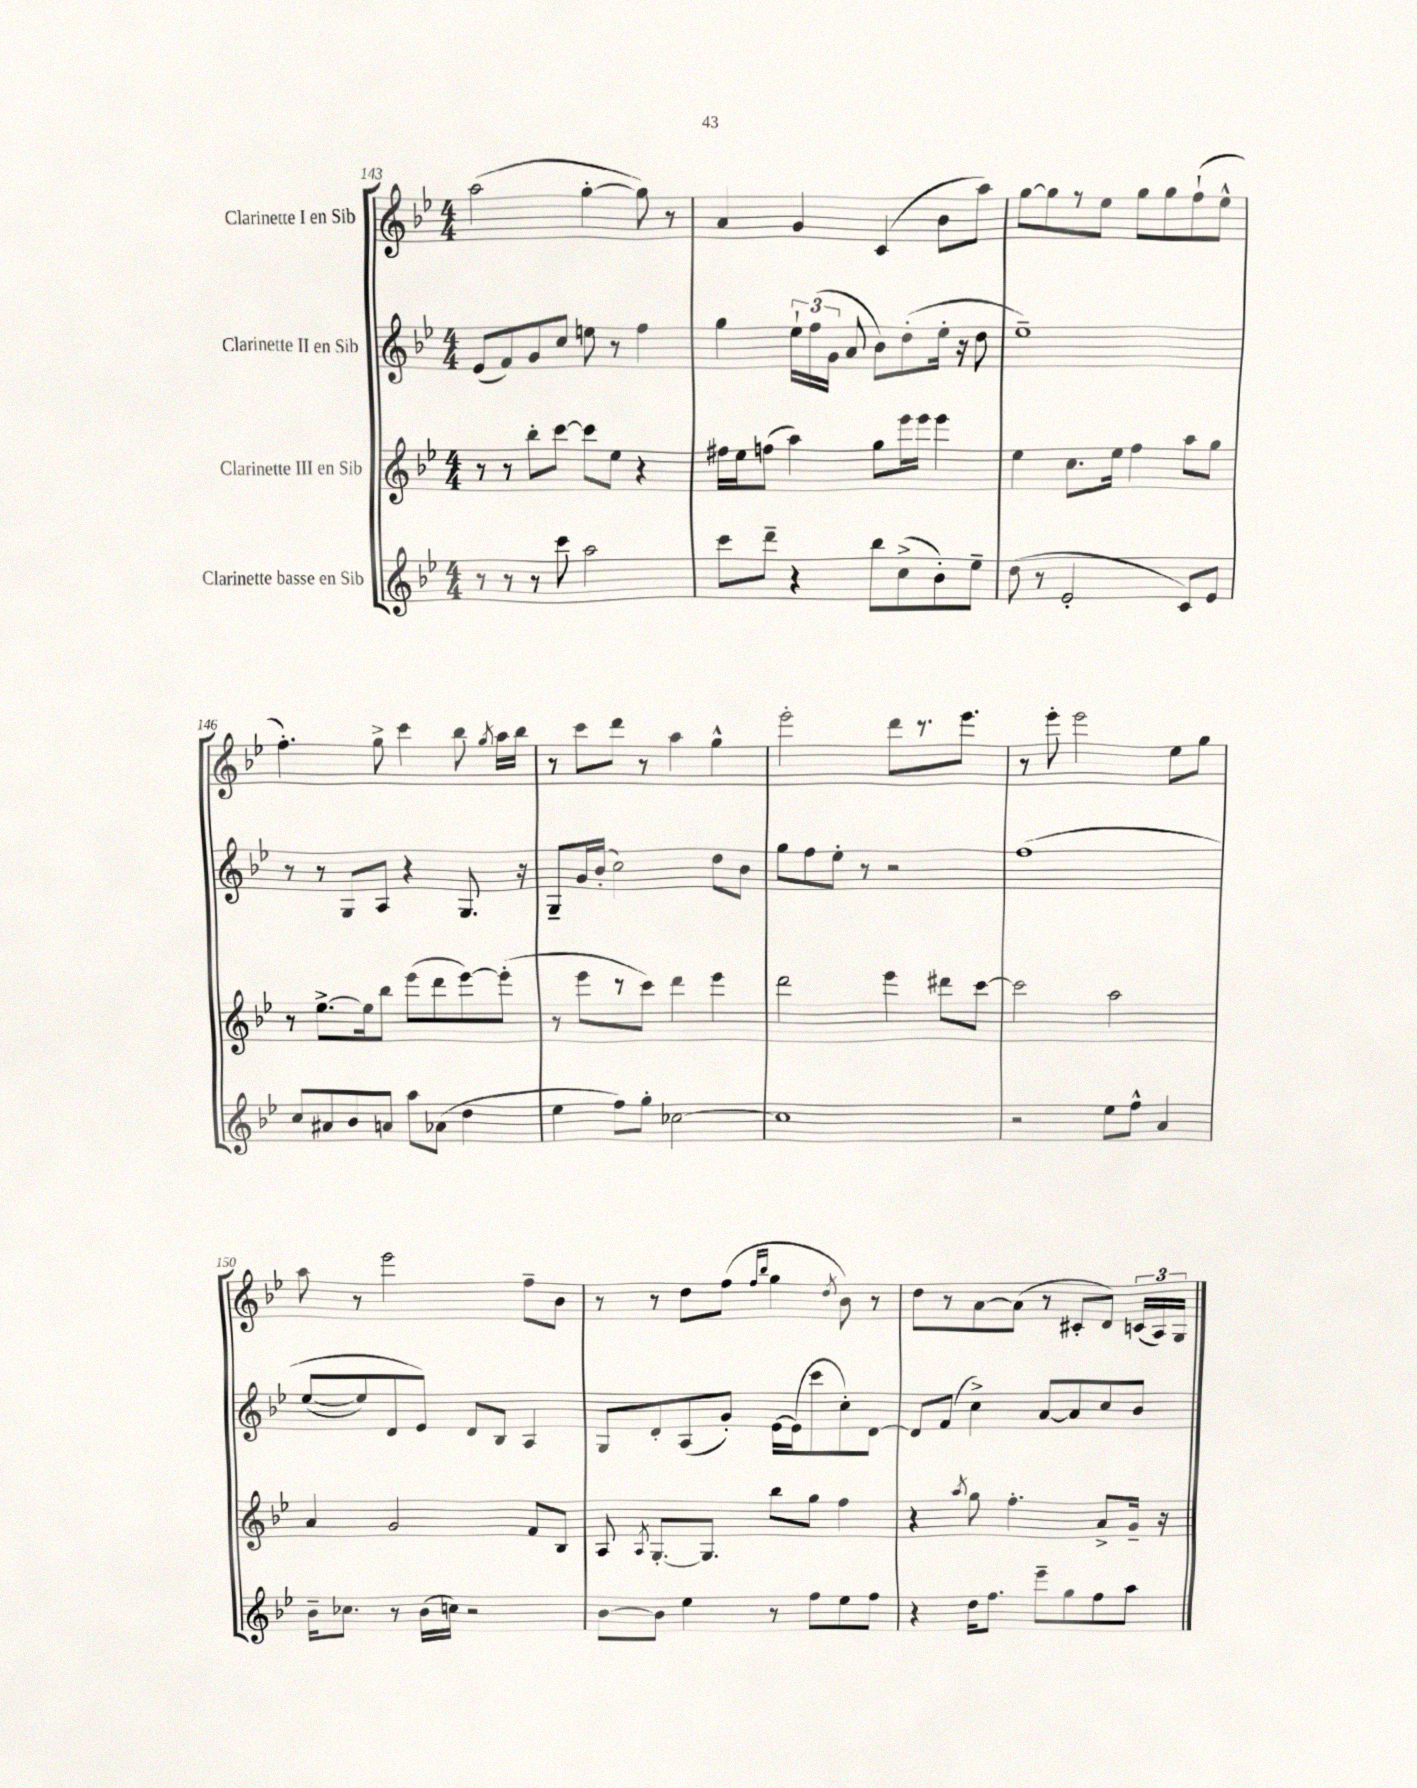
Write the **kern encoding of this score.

**kern	**kern	**kern	**kern
*staff4	*staff3	*staff2	*staff1
*clefG2	*clefG2	*clefG2	*clefG2
*k[b-e-]	*k[b-e-]	*k[b-e-]	*k[b-e-]
*M4/4	*M4/4	*M4/4	*M4/4
8r	8r	(8e-/L	(2aa\
8r	8r	8f/)	.
8r	8bb-'\L	8g/	.
8ccc\	[8ccc\J	8cc/J	.
2aa\	8ccc\]L	8ee\	[4gg'\
.	8ee-\J	8r	.
.	4r	4ff\	8gg\])
.	.	.	8r
=	=	=	=
8ccc\L	16ff#\LL	4gg\	4a/
.	16ee-\J	.	.
8ddd~\J	(8ff\J	.	.
4r	4aa\)	24ee-`\LL	4g/
.	.	(24ff\	.
.	.	24g\JJ	.
.	.	8a/	.
8bb-\L	8gg\L	8b-\L)	(4c/
(8cc^\	16eee-\L	(8dd'\	.
.	16eee-\JJ	.	.
8b-'\)	4eee-\	16ee-'\Jk	8b-\L
.	.	16r	.
8ee-~\J	.	8dd\	8aa\J)
=	=	=	=
(8dd\	4ee-\	1ee-~)	[8gg\L
8r	.	.	8gg\]
2e-'/	8.cc\L	.	8r
.	.	.	8ee-\J
.	16ee-\Jk	.	.
.	4ff\	.	8gg\L
.	.	.	8gg\
8c/L)	8aa\L	.	(8ff`\
8e-/J	8gg\J	.	8ee-^^\J
=	=	=	=
8cc/L	8r	8r	4.ff'\)
8a#/	[8.ee-^\L	8r	.
8b-/	.	8G/L	.
.	16ee-\]k	.	.
8a/J	8bb-\J	8A/J	8gg^\
8aa\L	(8eee-\L	4r	4ccc\
(8a-\J	8ddd\	.	.
4dd\	[8eee-\)	8.G/	8bb-\
.	.	.	8qgg/
.	(8eee-'\]J	.	16aa\LL
.	.	16r	16bb-\JJ
=	=	=	=
4ee-\	8r	8G~/L	8r
.	8eee-\L	16g/L	8ccc\L
.	.	(16b-'/JJ	.
8ff\L)	8r	2cc\)	8ddd\J
8gg'\J	8ccc\J)	.	8r
[2cc-\	4ddd\	.	4aa\
.	4eee-\	8dd\L	4gg^^\
.	.	8b-\J	.
=	=	=	=
1cc-]	2ddd\	8gg\L	2eee-'\
.	.	8ff\	.
.	.	8ee-'\J	.
.	.	8r	.
.	4eee-\	2r	8ddd\L
.	.	.	8.r
.	8ddd#\L	.	.
.	.	.	8.eee-\J
.	[8ccc\J	.	.
=	=	=	=
2r	2ccc\]	&(1ff	8r
.	.	.	8eee-'\
.	.	.	2eee-\
8ee-\L	2aa\	.	.
8ff^^\J	.	.	.
4a/	.	.	8ee-\L
.	.	.	8gg\J
=	=	=	=
16b-~\LK	4a/	([8ee-/L	8aa\
8.cc-\J	.	.	.
.	.	8ee-/])	8r
8r	2g/	8d/	2eee-\
(16b-\LL	.	8e-/J&)	.
16cc\JJ)	.	.	.
2r	.	8d/L	.
.	.	8B-/J	.
.	8f/L	4A/	8ff~\L
.	8B-/J	.	8b-\J
=	=	=	=
[8b-\L	8A/	8G/L	8r
.	8qA/	.	.
8b-\]J	[8.G'/L	8d'/	8r
4ee-\	.	(8A/	8dd\L
.	8.G/]J	.	.
.	.	8g'/J)	(8ff\J
.	.	.	16qqff/LL
.	.	.	16qqbb-/JJ
8r	8bb-\L	[16e-\LL	4gg\
.	.	(16e-\]J	.
8ff\L	8gg\J	8ccc\	.
.	.	.	8qdd/
8ee-\	4ff\	8cc'\)	8b-\)
8ff\J	.	[8d\J	8r
=	=	=	=
4r	4r	8d/]L	8dd\L
.	.	(8f/J	8r
.	8qaa/	.	.
16dd\LK	8gg\	4cc^\)	[8a\
8.ff\J	.	.	.
.	4.ff'\	.	(8a\]J
8eee-~\L	.	[8a/L	8r
8gg\	.	8a/]	8c#'/L
8ff\	8a^/L	8cc/	8d/J)
8aa\J	16g~/Jk	8b-/J	(24c/LL
.	.	.	24A/)
.	16r	.	.
.	.	.	24G/JJ
==	==	==	==
*-	*-	*-	*-
